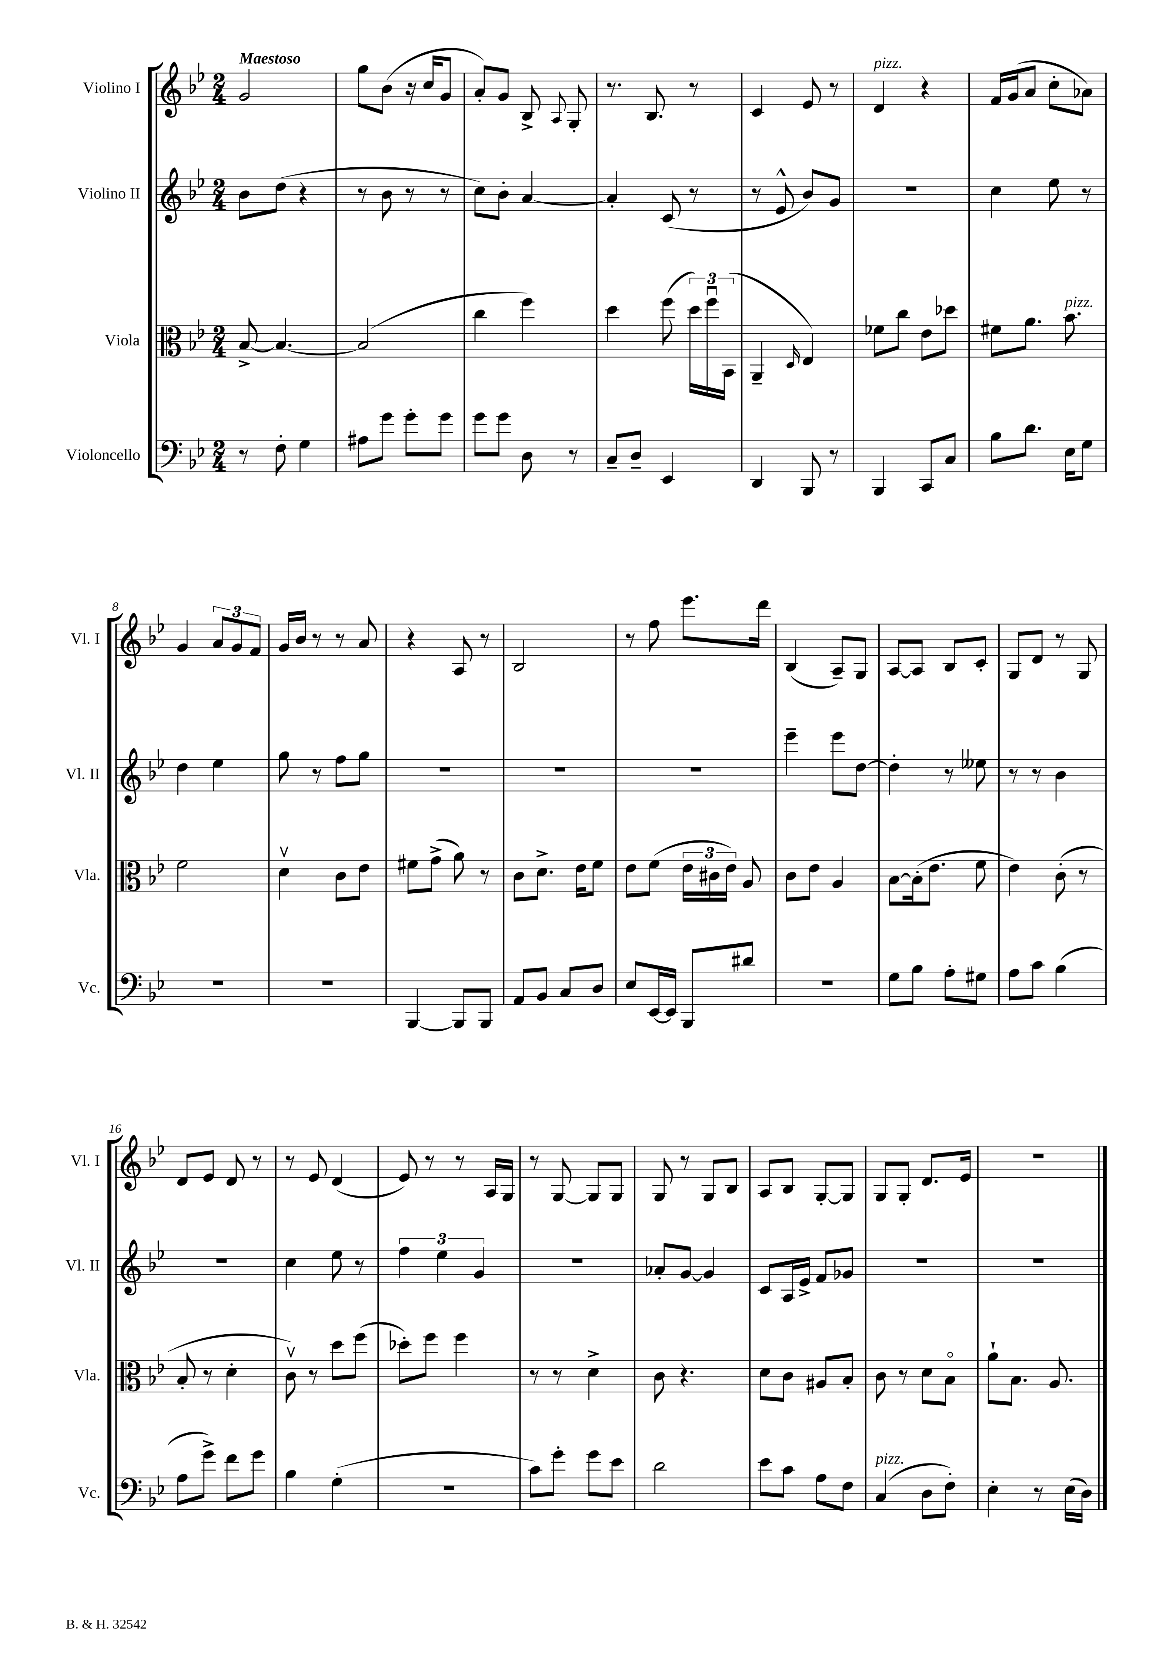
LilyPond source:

<<
\new StaffGroup <<
\new Staff = "s0" \with { instrumentName = "Violino I" shortInstrumentName = "Vl. I" } {
    \clef treble \key bes \major \numericTimeSignature \time 2/4 \tempo "Maestoso"
    \autoBeamOff g'2 |
    g''8[ bes'8]( r16 c''16[ g'8] |
    a'8[-.) g'8] bes8-> \appoggiatura { a8 } g8-. |
    r8. bes8. r8 |
    c'4 ees'8 r8 |
    d'4^\markup { \italic "pizz." } r4 |
    f'16[ g'16( a'8] c''8[-. aes'8]) |
    g'4 \tuplet 3/2 { a'8[ g'8 f'8] } |
    g'16[ bes'16] r8 r8 a'8 |
    r4 a8 r8 |
    bes2 |
    r8 f''8 ees'''8.[ d'''16] |
    bes4( a8[--) g8] |
    a8[~ a8] bes8[ c'8]-. |
    g8[ d'8] r8 g8 |
    d'8[ ees'8] d'8 r8 |
    r8 ees'8 d'4( |
    ees'8) r8 r8 a16[ g16] |
    r8 g8~ g8[ g8] |
    g8 r8 g8[ bes8] |
    a8[ bes8] g8[~-. g8] |
    g8[ g8]-. d'8.[ ees'16] |
    R2 \bar "|." |
}
\new Staff = "s1" \with { instrumentName = "Violino II" shortInstrumentName = "Vl. II" } {
    \clef treble \key bes \major \numericTimeSignature \time 2/4
    \autoBeamOff bes'8[ d''8]( r4 |
    r8 bes'8 r8 r8 |
    c''8[) bes'8]-. a'4~ |
    a'4-. c'8( r8 |
    r8 ees'8-^ bes'8[) g'8] |
    r2 |
    c''4 ees''8 r8 |
    d''4 ees''4 |
    g''8 r8 f''8[ g''8] |
    R2 |
    R2 |
    R2 |
    ees'''4-- ees'''8[ d''8]~ |
    d''4-. r8 eeses''8 |
    r8 r8 bes'4 |
    R2 |
    c''4 ees''8 r8 |
    \tuplet 3/2 { f''4 ees''4 g'4 } |
    r2 |
    aes'8[-. g'8]~ g'4 |
    c'8[ a16 ees'16]-> f'8[ ges'8] |
    R2 |
    R2 \bar "|." |
}
\new Staff = "s2" \with { instrumentName = "Viola" shortInstrumentName = "Vla." } {
    \clef alto \key bes \major \numericTimeSignature \time 2/4
    \autoBeamOff bes8~-> bes4.~ |
    bes2( |
    c''4 f''4) |
    d''4 f''8( \tuplet 3/2 { d''16[) f''16\downbow bes,16]( } |
    a,4-- \grace { d16 } ees4) |
    fes'8[ c''8] ees'8[ des''8] |
    fis'8[ a'8.] bes'8.^\markup { \italic "pizz." } |
    f'2 |
    d'4\upbow c'8[ ees'8] |
    fis'8[ g'8]->( a'8) r8 |
    c'8[ d'8.]-> ees'16[ f'8] |
    ees'8[ f'8]( \tuplet 3/2 { ees'16[ cis'16 ees'16]) } a8 |
    c'8[ ees'8] a4 |
    bes8[~ bes16-.( ees'8.] f'8 |
    ees'4) c'8-.( r8 |
    bes8-. r8 d'4-. |
    c'8\upbow) r8 d''8[ f''8]( |
    des''8[-.) f''8] f''4 |
    r8 r8 d'4-> |
    c'8 r4. |
    d'8[ c'8] ais8[ bes8]-. |
    c'8 r8 d'8[ bes8]\flageolet |
    a'8[-! bes8.] a8. \bar "|." |
}
\new Staff = "s3" \with { instrumentName = "Violoncello" shortInstrumentName = "Vc." } {
    \clef bass \key bes \major \numericTimeSignature \time 2/4
    \autoBeamOff r8 f8-. g4 |
    ais8[ g'8] g'8[-. g'8] |
    g'8[ g'8] d8 r8 |
    c8[-- d8]-- ees,4 |
    d,4 bes,,8 r8 |
    bes,,4 c,8[ c8] |
    bes8[ d'8.] ees16[ g8] |
    R2 |
    r2 |
    bes,,4~ bes,,8[ bes,,8] |
    a,8[ bes,8] c8[ d8] |
    ees8[ ees,16~ ees,16] bes,,8[ dis'8] |
    R2 |
    g8[ bes8] a8[-. gis8] |
    a8[ c'8] bes4( |
    a8[ g'8]->) f'8[ g'8] |
    bes4 g4-.( |
    r2 |
    c'8[) g'8]-. g'8[ ees'8] |
    d'2 |
    ees'8[ c'8] a8[ f8] |
    c4^\markup { \italic "pizz." }( d8[ f8]-.) |
    ees4-. r8 ees16[( d16]) \bar "|." |
}
>>
>>
